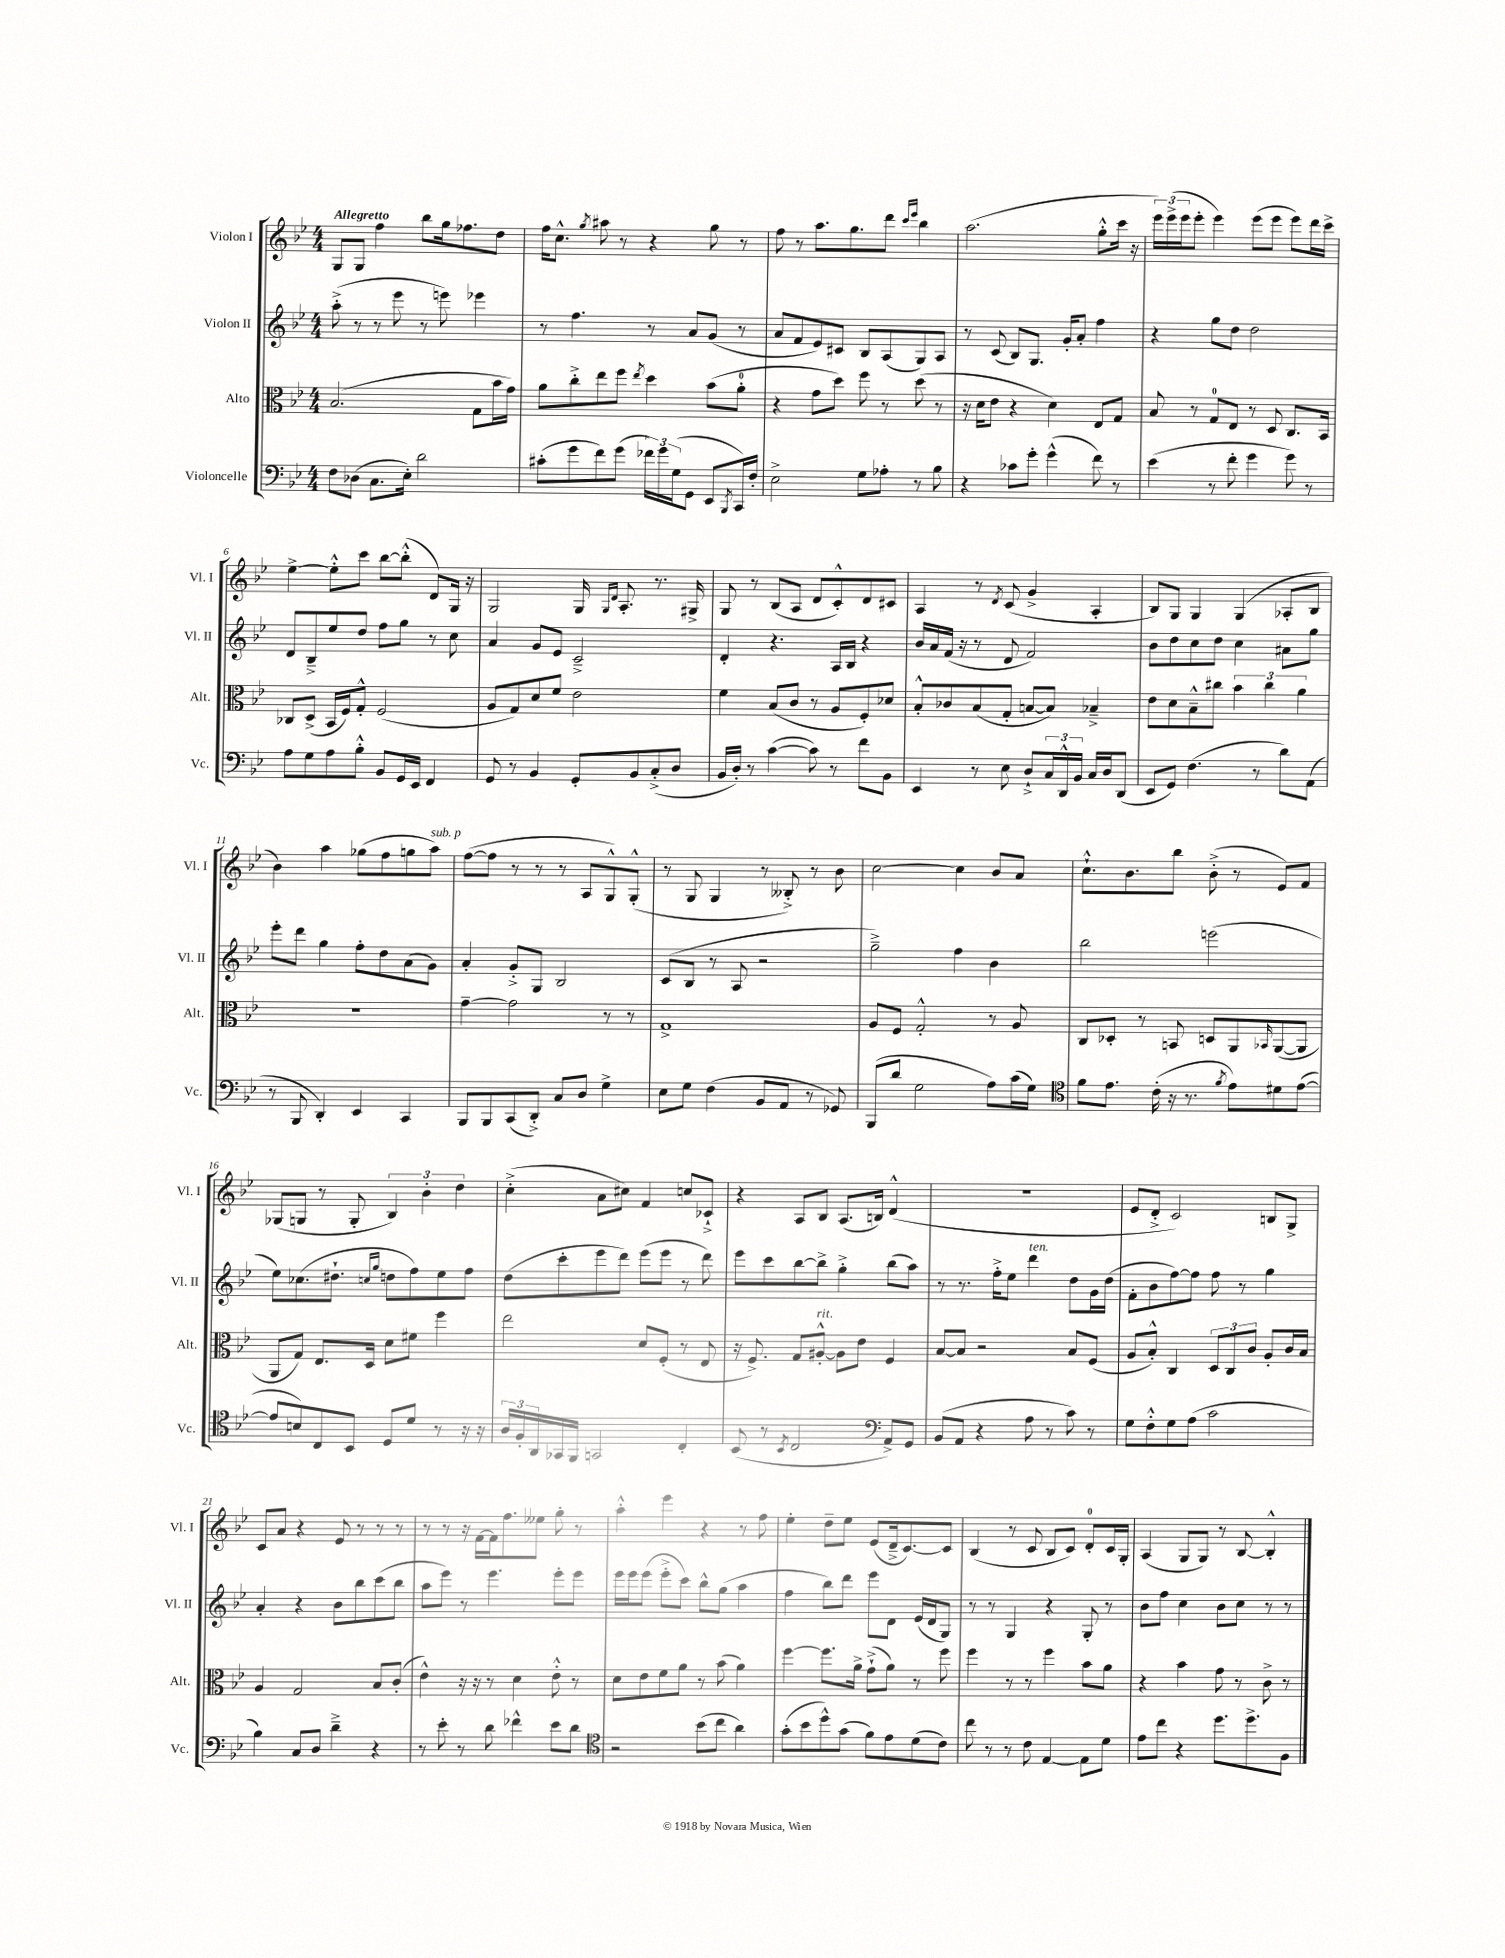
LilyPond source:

<<
\new StaffGroup <<
\new Staff = "s0" \with { instrumentName = "Violon I" shortInstrumentName = "Vl. I" } {
    \clef treble \key bes \major \numericTimeSignature \time 4/4 \tempo "Allegretto"
    g8 g8 f''4 bes''8 g''16 fes''8. d''8 |
    f''16 c''8.-^ \acciaccatura { g''8 } ais''8 r8 r4 g''8 r8 |
    f''8 r8 a''8. g''8. d'''8 \grace { c'''16 ees'''16 } bes''4 |
    a''2.( g''8-.-^ c'''16 r16 |
    \tuplet 3/2 { ees'''16) ees'''16->( ees'''16 } ees'''8-. ees'''4) ees'''8( ees'''8 ees'''8) d'''16 c'''16-> |
    ees''4~-> ees''8-.-^ c'''8 bes''8~ bes''8-.-^( d'8) g16 r16 |
    g2 g16 \grace { g16 d'16 } a8.-. r8. gis16-> |
    g8 r8 bes8( a8 d'8 c'8-.-^) d'8 cis'8 |
    a4 r8 \acciaccatura { d'8 } c'8( g'4-> a4-. |
    bes8) g8 g4 g4( aes8-. bes8 |
    bes'4) a''4 ges''8( f''8 g''8 a''8^\markup { \italic "sub. p" }) |
    f''8~( f''8 r8 r8 r8 a8 g8-^) g8-.-^( |
    r8 g8 g4 r8 beses8-.->) r8 bes'8 |
    c''2~ c''4 bes'8 a'8 |
    c''8.-!-^ bes'8. bes''8 bes'8-.->( r8 ees'8) f'8 |
    ges8( g8 r8 g8-. \tuplet 3/2 { bes4) bes'4-. d''4 } |
    c''4-.->( a'8 cis''8) f'4 c''8 ces'8-!-> |
    r4 a8 bes8 a8.( b16) d'4-^( |
    R1 |
    ees'8 d'8-.-> c'2) b8 g8-> |
    c'8 a'8 r4 ees'8 r8 r8 r8 |
    r8 r8 r16 f'16~ f'16 f''8. eeses''8 g''8-. r8 |
    a''4-.-^ ees'''4 r4 r8 f''8 |
    ees''4-. d''8-- ees''8 ees'8( d'16---> c'8.~) c'8 |
    bes4( r8 c'8 bes8 c'8) d'8-0-. c'16 g16-. |
    a4( g8 g8) r8 bes8~ bes4-.-^ \bar "|." |
}
\new Staff = "s1" \with { instrumentName = "Violon II" shortInstrumentName = "Vl. II" } {
    \clef treble \key bes \major \numericTimeSignature \time 4/4
    a''8-.->( r8 r8 ees'''8 r8 e'''8) ees'''4 |
    r8 f''4. r8 a'8 g'8( r8 |
    a'8 f'8 ees'8) cis'8 bes8 a8( g8) a8 |
    r8 c'8( bes8) g8. g'16-. a'8-. f''4 |
    r4 g''8 d''8 d''2 |
    d'8 bes8---> ees''8 d''8 f''8 g''8 r8 c''8 |
    a'4 g'8 ees'8 c'2---> |
    d'4-. r4. a16 bes16 r4 |
    bes'16 a'16 f'16( r16 r8 d'8 f'2) |
    bes'8 d''8 c''8 d''8 c''4 ais'8 g''8 |
    ees'''8-. d'''8 g''4 f''8-. d''8 a'8( g'8) |
    a'4-. g'8-.-> g8 bes2 |
    c'8( bes8 r8 a8 r2 |
    g''2--->) f''4 bes'4 |
    bes''2 e'''2( |
    ees''8) ces''8.( dis''8.-! \grace { c''16 g''16 } d''8 f''8) ees''8 f''8 |
    d''8( c'''8-. ees'''8 d'''8) ees'''8( ees'''8 r8 d'''8) |
    ees'''8 c'''8 bes''8~ bes''8-> g''4-.-> bes''8( a''8) |
    r8 r8. f''16-.-> ees''8 d'''4^\markup { \italic "ten." } d''8 g'16 d''16( |
    f'8-. bes'8 f''8~) f''8 f''8 r8 g''4 |
    a'4-. r4 bes'8 bes''8 c'''8( bes''8 |
    a''8 ees'''8) r8 ees'''4. ees'''8-. ees'''8 |
    ees'''16 ees'''16 ees'''8( ees'''8-.-> c'''8) bes''8-^ g''8( a''4 |
    f''4 bes''8) d'''8 ees'''8 d'8 ees'16( d'16 g8) |
    r8 r8 g4 r4 g8-. r8 |
    bes'8 f''8 c''4 bes'8 c''8 r8 r8 \bar "|." |
}
\new Staff = "s2" \with { instrumentName = "Alto" shortInstrumentName = "Alt." } {
    \clef alto \key bes \major \numericTimeSignature \time 4/4
    bes2.( g8 bes'16 g'16) |
    a'8 c''8-.-> ees''8 f''8 \acciaccatura { ees''8 } d''4 bes'8( a'8-0-. |
    r4 g'8 d''8) f''8 r8 d''8( r8 |
    r16 d'16 ees'8 r4 d'4) ees8 g8 |
    bes8 r8 g8-0 ees8 r8 d8 c8. bes,16 |
    ces8 d8->( bes,16 f16) g8-.-^ f2( |
    a8 g8) d'8 f'8 ees'2 |
    f'4 bes8( c'8 r8 a8 f8-.) des'8 |
    bes8-.-^ ces'8 bes8( g8-. b8~ b8) bes4---> |
    ees'8 d'8 bes8---^ cis''8 \tuplet 3/2 { bes'4 cis''4 a'4 } |
    R1 |
    g'4~-- g'2 r8 r8 |
    g1-> |
    a8 f8 g2-.-^ r8 a8 |
    c8 des8-. r8 b,8 d8 a,8 \grace { bes,16 } a,8~( a,8 |
    a,8 g8) ees8. d16 d'8 fis'8 f''4 |
    ees''2 d'8 f8-.( r8 ees8 |
    r16 f8.->) g8 ais8~-.-^^\markup { \italic "rit." } ais8 ees'8 f4 |
    bes8~ bes8 r2 bes8 f8( |
    a8 bes8-.-^) c4 \tuplet 3/2 { d8 c8 c'8 } a8-. c'16 bes16 |
    a4 g2 bes8 c'8-.( |
    ees'4-^) r16 r16 r8 d'4 ees'8-.-^ r8 |
    d'8 ees'8 f'8 a'8 r8 bes'8( a'4) |
    f''4~ f''8. a'16-> g'8-!->( a'8) r8 f''8 |
    f''4 r8 r8 f''4 bes'8 a'8 |
    r4 bes'4 g'8 r8 c'8-> r8 \bar "|." |
}
\new Staff = "s3" \with { instrumentName = "Violoncelle" shortInstrumentName = "Vc." } {
    \clef bass \key bes \major \numericTimeSignature \time 4/4
    f8 des8( c8. ees16-.) d'2 |
    cis'8-.( g'8 f'8) g'8( \tuplet 3/2 { fes'16) g'16 g16( } g,8 ees,8 \acciaccatura { bes,,8 } c,16) f16-. |
    ees2-> g8 aes8-. r8 bes8 |
    r4 ces'8 g'8-. g'4-^( f'8) r8 |
    ees'4( r8 f'8-. g'4 g'8) r8 |
    a8 g8 a8 bes8-.-^ bes,8 g,16 ees,16 f,4 |
    g,8 r8 bes,4 g,8-. bes,8 c8-.->( d8 |
    bes,16 d16-.) r8 c'4~( c'8) r8 f'8 bes,8 |
    ees,4 r8 ees8 d8-!-> \tuplet 3/2 { c16 d,16-^ bes,16 } c16 d16 d,8( |
    ees,8 g,8) f4.( r8 d'8) a,8( |
    r8 bes,,8 d,4-.) ees,4 c,4 |
    bes,,8 bes,,8 c,8( d,8-.->) c8 d8 g4-> |
    ees8 g8 f4( bes,8 a,8 r8 ges,8) |
    bes,,8( d'8 g2 a8) c'16( g16) |
    \clef tenor f'8 ees'8. c'16-.( r16 r8. \acciaccatura { f'8 } ees'8) dis'8 ees'8~( |
    ees'8 b8) c8 bes,8 d8 d'8 r8 r16 r16 |
    \tuplet 3/2 { a16 f16-. a,16 } ges,16 f,16 g,2 c4-. |
    bes,8( r8 \acciaccatura { bes,8 } c2 \clef bass a,8->) g,8 |
    bes,8( a,8 r4 a8 r8 c'8) r8 |
    g8 f8-.-^ g8 a8( c'2 |
    bes4) c8 d8 d'4---> r4 |
    r8 ees'8-. r8 d'8 fes'4-^ ees'8 d'8 |
    \clef tenor r2 bes'8( c''8 a'4) |
    g'8-.( bes'8 d''8-^) g'8( f'8) ees'8 d'8( c'8) |
    c''8 r8 r8 c'8 ees4~ ees8 d'8 |
    ees'8 c''8 r4 d''8. d''8.-> f8 \bar "|." |
}
>>
>>
